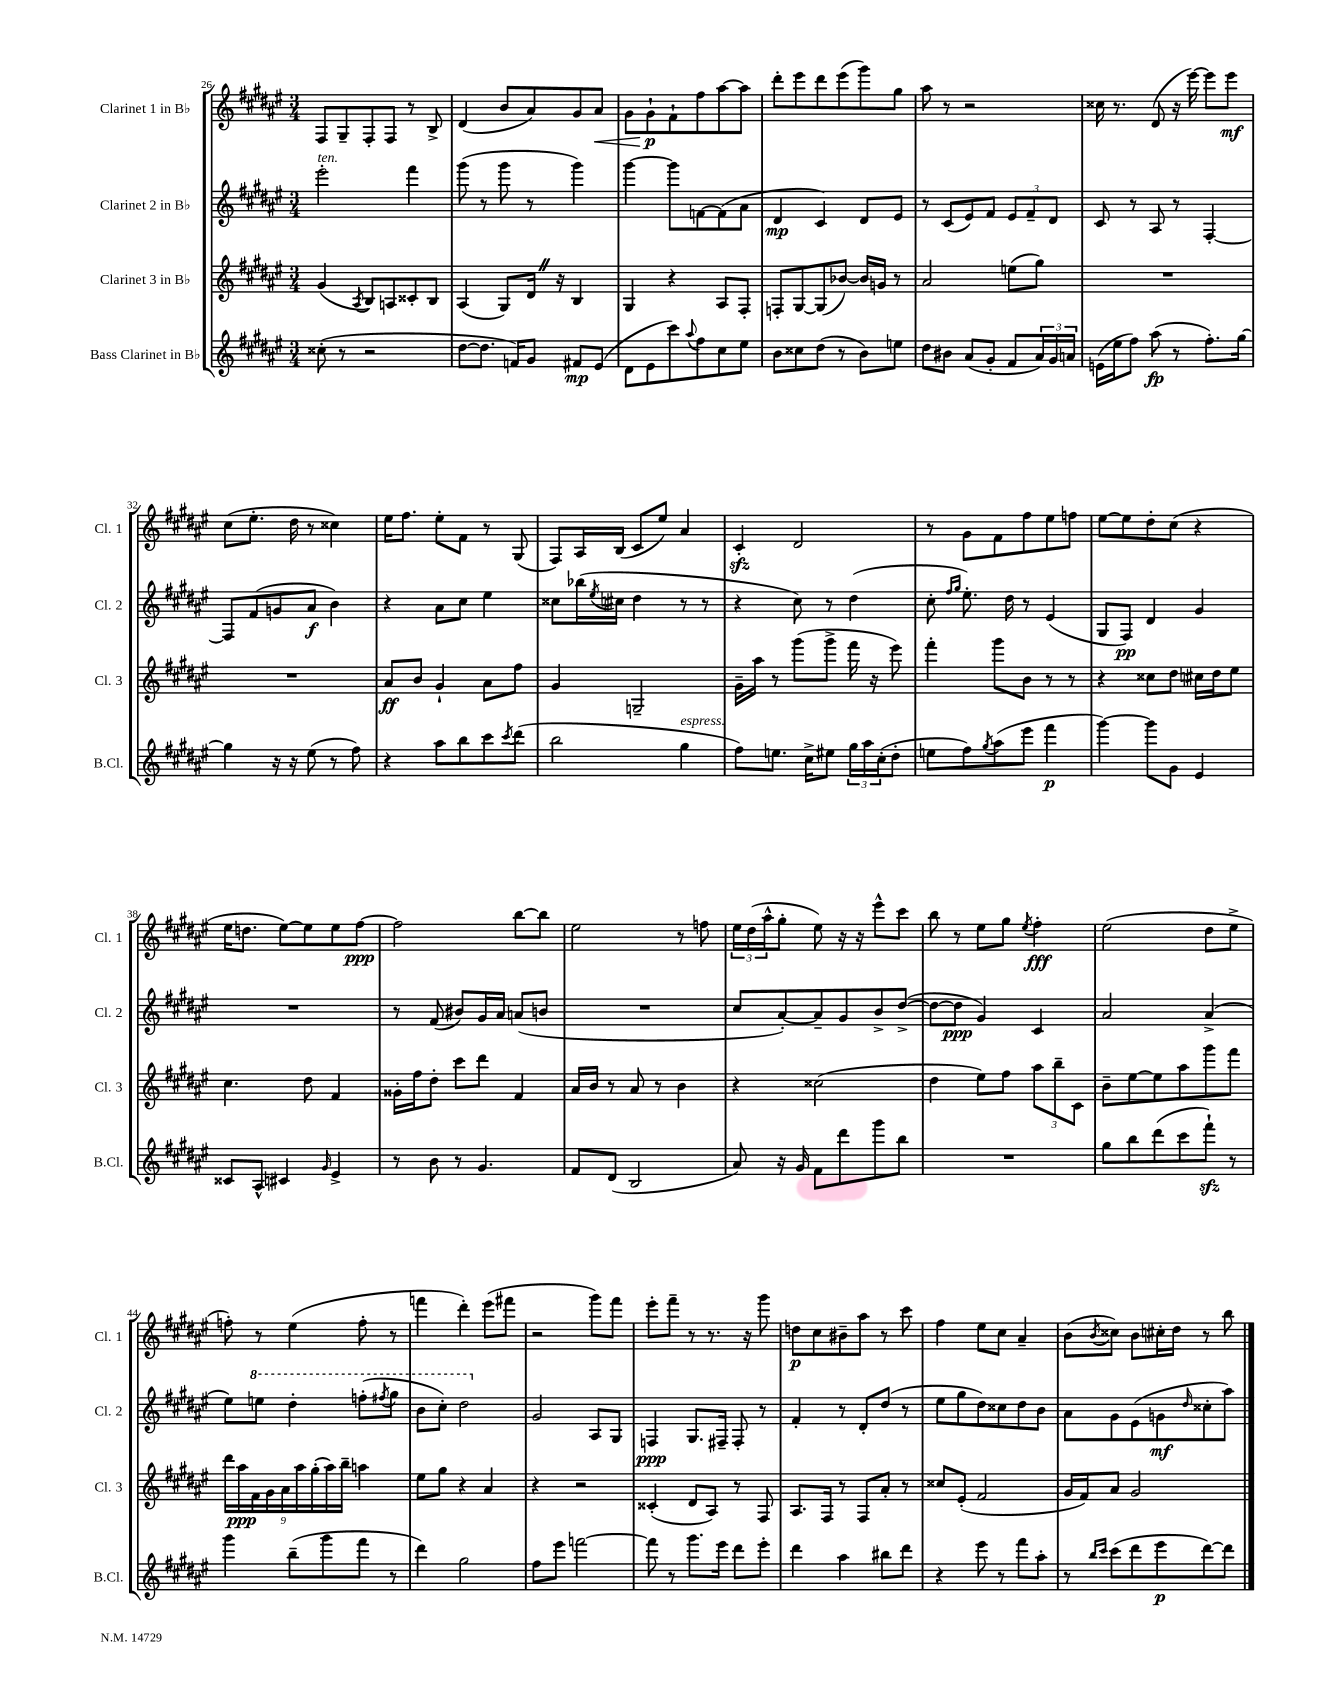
<<
\new StaffGroup <<
\new Staff = "s0" \with { instrumentName = "Clarinet 1 in Bb" shortInstrumentName = "Cl. 1" } {
    \clef treble \key fis \major \numericTimeSignature \time 3/4
    fis8 gis8-- fis8-. fis8 r8 b8-> |
    dis'4( b'8 ais'8) gis'8 ais'8\< |
    gis'8 gis'8-!\p\! fis'8-! fis''8 ais''8~ ais''8 |
    dis'''8-. eis'''8 dis'''8 eis'''8( gis'''8) gis''8 |
    ais''8 r8 r2 |
    cisis''16 r8. dis'8( r16 eis'''16~) eis'''8 eis'''8\mf |
    cis''8( eis''8.-. dis''16 r8 cisis''4) |
    eis''16 fis''8. eis''8-. fis'8 r8 gis8( |
    fis8) ais16 b16( cis'8 eis''8) ais'4 |
    cis'4-.\sfz dis'2 |
    r8 gis'8 fis'8 fis''8 eis''8 f''8 |
    eis''8~ eis''8 dis''8-. cis''8( r4 |
    eis''16 d''8. eis''8~) eis''8 eis''8 fis''8~\ppp |
    fis''2 b''8~ b''8 |
    eis''2 r8 f''8 |
    \tuplet 3/2 { eis''16 dis''16( ais''16-^ } gis''8-. eis''8) r16 r16 eis'''8-^ cis'''8 |
    b''8 r8 eis''8 gis''8 \acciaccatura { eis''8 } fis''4-.\fff |
    eis''2( dis''8 eis''8-> |
    f''8-.) r8 eis''4( f''8-. r8 |
    f'''4 dis'''4-.) eis'''8( fis'''8 |
    r2 gis'''8) fis'''8 |
    eis'''8-. fis'''8-- r8 r8. r16 gis'''8 |
    d''8\p cis''8 bis'8-- ais''8 r8 cis'''8 |
    fis''4 eis''8 cis''8 ais'4-- |
    b'8( \acciaccatura { b'8 } cisis''8) b'8 cis''16-. dis''16 r8 b''8 \bar "|." |
}
\new Staff = "s1" \with { instrumentName = "Clarinet 2 in Bb" shortInstrumentName = "Cl. 2" } {
    \clef treble \key fis \major \numericTimeSignature \time 3/4
    eis'''2-.^\markup { \italic "ten." } fis'''4 |
    gis'''8( r8 gis'''8 r8 gis'''4) |
    gis'''4~ gis'''8 f'8~ f'8( ais'8 |
    dis'4\mp cis'4) dis'8 eis'8 |
    r8 cis'8( eis'8) fis'8 \tuplet 3/2 { eis'8 fis'8-- dis'8 } |
    cis'8 r8 ais8 r8 fis4~-. |
    fis8 fis'8( g'8 ais'8\f b'4) |
    r4 ais'8 cis''8 eis''4 |
    cisis''8 bes''16( \acciaccatura { eis''8 } cis''16 dis''4 r8 r8 |
    r4 cis''8) r8 dis''4( |
    cis''8-. \grace { fis''16 gis''16 } eis''8.-.) dis''16 r8 eis'4( |
    gis8 fis8\pp) dis'4 gis'4 |
    R2. |
    r8 fis'8( bis'8) gis'16 ais'16 a'8( b'8 |
    R2. |
    cis''8 ais'8~-.) ais'8-- gis'8 b'8-> dis''8~->( |
    dis''8~ dis''8\ppp gis'4) cis'4 |
    ais'2 ais'4->( |
    eis''8) \ottava #1 e'''8 dis'''4-. f'''8-.( \acciaccatura { fis'''8 } gis'''8 |
    b''8 cis'''8-.) dis'''2 \ottava #0 |
    gis'2 ais8 gis8 |
    f4\ppp gis8. fis16-- fis8-. r8 |
    fis'4-. r8 dis'8-. dis''8( r8 |
    eis''8 gis''8 dis''8) cisis''8 dis''8 b'8 |
    ais'8 gis'8 eis'8( g'8\mf \grace { dis''16 } cisis''8-. ais''8) \bar "|." |
}
\new Staff = "s2" \with { instrumentName = "Clarinet 3 in Bb" shortInstrumentName = "Cl. 3" } {
    \clef treble \key fis \major \numericTimeSignature \time 3/4
    gis'4( \acciaccatura { ais8 } b8) a8 cisis'8-. b8 |
    ais4( gis8) dis'16 \once \override BreathingSign.text = \markup { \musicglyph "scripts.caesura.straight" } \breathe r16 b4 |
    gis4 r4 ais8 fis8-. |
    f8-. gis8~ gis8( bes'8~) bes'16 g'16 r8 |
    ais'2 e''8( gis''8) |
    R2. |
    R2. |
    ais'8\ff b'8 gis'4-! ais'8 fis''8 |
    gis'4 g2-- |
    gis'16-- ais''16 r8 gis'''8( gis'''8-> fis'''16 r16 eis'''8) |
    fis'''4-. gis'''8 b'8 r8 r8 |
    r4 cisis''8 dis''8 cis''16 dis''16 eis''8 |
    cis''4. dis''8 fis'4 |
    gisis'16-. fis''16 dis''8-. cis'''8 dis'''8 fis'4 |
    ais'16 b'16 r8 ais'8 r8 b'4 |
    r4 cisis''2( |
    dis''4 eis''8) fis''8 \tuplet 3/2 { ais''8 b''8-- cis'8 } |
    b'8-- eis''8~ eis''8 ais''8 gis'''8 fis'''8 |
    \tuplet 9/8 { dis'''16 ais''16\ppp fis'16 gis'16 ais'16 ais''16 gis''16-.( ais''16) b''16-- } a''4 |
    eis''8 gis''8 r4 ais'4 |
    r4 r2 |
    cisis'4-.( dis'8 ais8) r8 fis8 |
    ais8. fis16 r8 fis8 ais'8-. r8 |
    cisis''8 eis'8-.( fis'2 |
    gis'16 fis'16) ais'8 gis'2 \bar "|." |
}
\new Staff = "s3" \with { instrumentName = "Bass Clarinet in Bb" shortInstrumentName = "B.Cl." } {
    \clef treble \key fis \major \numericTimeSignature \time 3/4
    cisis''8-.( r8 r2 |
    dis''8~ dis''8. f'16) gis'8 fis'8\mp eis'8( |
    dis'8 eis'8 cis'''8) \appoggiatura { ais''8 } fis''8 cis''8 eis''8 |
    b'8 cisis''8 dis''8( r8 b'8) e''8 |
    dis''8 bis'8 ais'8( gis'8-. fis'8 \tuplet 3/2 { ais'16) gis'16 a'16 } |
    e'16( eis''16 fis''8) ais''8\fp( r8 fis''8.-.) gis''16~ |
    gis''4 r16 r16 eis''8( r8 fis''8) |
    r4 ais''8 b''8 cis'''8 \acciaccatura { cis'''8 } dis'''8( |
    b''2 gis''4^\markup { \italic "espress." } |
    fis''8) e''8. cis''16-> eis''8 \tuplet 3/2 { gis''16 ais''16 cis''16-.( } dis''8-. |
    e''8 fis''8) \acciaccatura { gis''8 } ais''8( eis'''8 fis'''4\p |
    gis'''4~) gis'''8 gis'8 eis'4 |
    cisis'8 ais8-^ cis'4 \grace { gis'16 } eis'4-> |
    r8 b'8 r8 gis'4. |
    fis'8 dis'8( b2 |
    ais'8) r16 gis'16 fis'8 dis'''8 gis'''8 b''8 |
    R2. |
    gis''8 b''8 dis'''8( cis'''8 fis'''8-!\sfz) r8 |
    gis'''4 b''8--( gis'''8 fis'''8 r8 |
    dis'''4) gis''2 |
    fis''8 eis'''8 f'''2~ |
    f'''8 r8 gis'''8. eis'''16 dis'''8 eis'''8-. |
    dis'''4 ais''4 bis''8 dis'''8 |
    r4 eis'''8 r8 fis'''8 ais''8-. |
    r8 \grace { b''16 cis'''16 } cis'''8( dis'''8 eis'''8\p dis'''8~) dis'''8 \bar "|." |
}
>>
>>
\layout { \context { \Score currentBarNumber = #26 } }
